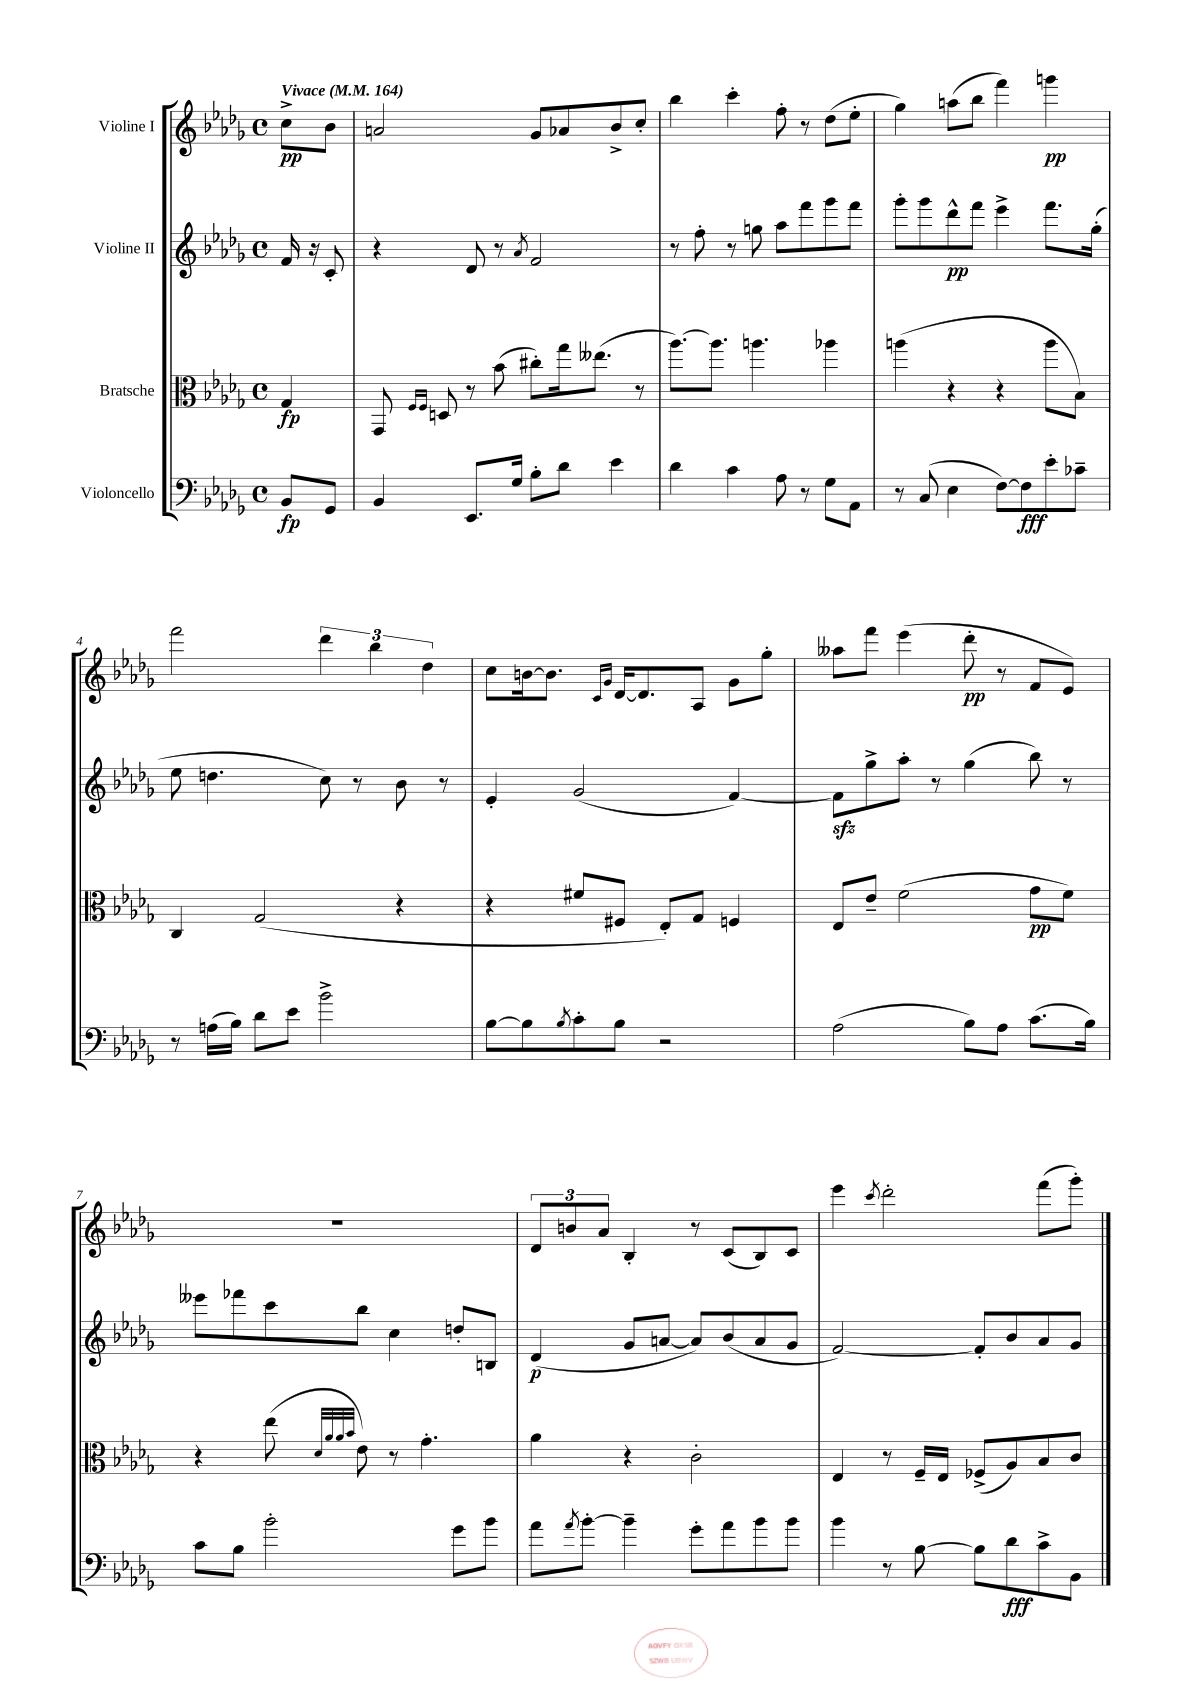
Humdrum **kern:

**kern	**dynam	**kern	**dynam	**kern	**dynam	**kern	**dynam
*part4	*part4	*part3	*part3	*part2	*part2	*part1	*part1
*staff4	*staff4	*staff3	*staff3	*staff2	*staff2	*staff1	*staff1
*I"Violoncello	*	*I"Bratsche	*	*I"Violine II	*	*I"Violine I	*
*clefF4	*	*clefC3	*	*clefG2	*	*clefG2	*
*k[b-e-a-d-g-]	*	*k[b-e-a-d-g-]	*	*k[b-e-a-d-g-]	*	*k[b-e-a-d-g-]	*
*M4/4	*	*M4/4	*	*M4/4	*	*M4/4	*
*met(c)	*	*met(c)	*	*met(c)	*	*met(c)	*
*MM164	*	*MM164	*	*MM164	*	*MM164	*
=	=	=	=	=	=	=	=
!	!	!	!	!	!	!LO:TX:a:B:t=Vivace	!
8BB-/L	fp	4G-/	fp	16f/	.	8cc^\L	pp
.	.	.	.	16r	.	.	.
8GG-/J	.	.	.	8c'/	.	8b-\J	.
=1	=1	=1	=1	=1	=1	=1	=1
4BB-/	.	8GG-/	.	4r	.	2an/	.
.	.	16qqF/LL	.	.	.	.	.
.	.	16qqF/JJ	.	.	.	.	.
.	.	8Dn/	.	.	.	.	.
8.EE-/L	.	8r	.	8d-/	.	.	.
.	.	(8b-\	.	8r	.	.	.
16G-/Jk	.	.	.	.	.	.	.
.	.	.	.	8qa-/	.	.	.
8B-'\L	.	8cc#X'\L)	.	2f/	.	8g-/L	.
8d-\J	.	16gg-\k	.	.	.	8a-X/	.
.	.	(8.ee--X\J	.	.	.	.	.
4e-\	.	.	.	.	.	8b-^/	.
.	.	8r	.	.	.	8cc'/J	.
=2	=2	=2	=2	=2	=2	=2	=2
4d-\	.	[8.aa-\L)	.	8r	.	4bb-\	.
.	.	.	.	8ff'\	.	.	.
.	.	8.aa-\J]	.	.	.	.	.
4c\	.	.	.	8r	.	4ccc'\	.
.	.	4.aan\	.	8ggn\	.	.	.
8A-\	.	.	.	8aa-\L	.	8ff'\	.
8r	.	.	.	8fff\	.	8r	.
8G-\L	.	4aa-X\	.	8ggg-\	.	(8dd-\L	.
8AA-\J	.	.	.	8fff\J	.	8ee-'\J	.
=3	=3	=3	=3	=3	=3	=3	=3
8r	.	(4aan\	.	8ggg-'\L	.	4gg-\)	.
(8C/	.	.	.	8ggg-\	.	.	.
4E-\	.	4r	.	8ddd-^^\	pp	(8aan\L	.
.	.	.	.	8fff\J	.	8bb-\J	.
[8F\L)	.	4r	.	4eee-^\	.	4fff\)	.
8F\]	fff	.	.	.	.	.	.
8e-'\	.	8aa\L	.	8.fff\L	.	4gggn\	pp
8c-X~\J	.	8B-\J)	.	.	.	.	.
.	.	.	.	(16gg-'\Jk	.	.	.
!!LO:LB:g=z
=4	=4	=4	=4	=4	=4	=4	=4
8r	.	4C/	.	8ee-\	.	2fff\	.
(16An\LL	.	.	.	4.ddn\	.	.	.
16B-\JJ)	.	.	.	.	.	.	.
8d-\L	.	(2G-/	.	.	.	.	.
8e-\J	.	.	.	.	.	.	.
2b-^\	.	.	.	8cc\)	.	6ddd-\	.
.	.	.	.	8r	.	.	.
.	.	.	.	.	.	6bb-\	.
.	.	4r	.	8b-\	.	.	.
.	.	.	.	.	.	6dd-\	.
.	.	.	.	8r	.	.	.
=5	=5	=5	=5	=5	=5	=5	=5
[8B-\L	.	4r	.	4e-'/	.	8cc\L	.
8B-\]	.	.	.	.	.	[16bn\k	.
.	.	.	.	.	.	8.b\J]	.
8qB-/	.	.	.	.	.	.	.
8c'\	.	8f#X/L	.	(2g-/	.	.	.
.	.	.	.	.	.	16qqc/LL	.
.	.	.	.	.	.	16qqg-/JJ	.
8B-\J	.	8F#X/J	.	.	.	[16d-/KL	.
.	.	.	.	.	.	8.d-/]	.
2r	.	8E-'/L)	.	.	.	.	.
.	.	8G-/J	.	.	.	8A-/J	.
.	.	4Fn/	.	[4f/)	.	8g-\L	.
.	.	.	.	.	.	8gg-'\J	.
=6	=6	=6	=6	=6	=6	=6	=6
(2A-\	.	8E-/L	.	8fzz\L]	.	8aa--X\L	.
.	.	8e-~/J	.	8gg-^\	.	8fff\J	.
.	.	(2f\	.	8aa-'\J	.	(4eee-\	.
.	.	.	.	8r	.	.	.
8B-\L)	.	.	.	(4gg-\	.	8ddd-'\	pp
8A-\J	.	.	.	.	.	8r	.
(8.c\L	.	8g-\L	pp	8bb-\)	.	8f/L	.
.	.	8f\J)	.	8r	.	8e-/J)	.
16B-\Jk)	.	.	.	.	.	.	.
!!LO:LB:g=z
=7	=7	=7	=7	=7	=7	=7	=7
8c\L	.	4r	.	8eee--X\L	.	1r	.
8B-\J	.	.	.	8fff-X\	.	.	.
2b-'\	.	(8ee-\	.	8ccc\	.	.	.
.	.	32qqd-/LLL	.	.	.	.	.
.	.	32qqa-/	.	.	.	.	.
.	.	32qqa-/	.	.	.	.	.
.	.	32qqb-/JJJ	.	.	.	.	.
.	.	8e-\)	.	8bb-\J	.	.	.
.	.	8r	.	4cc\	.	.	.
.	.	4.g-'\	.	.	.	.	.
8g-\L	.	.	.	8ddn'/L	.	.	.
8b-\J	.	.	.	8Bn/J	.	.	.
=8	=8	=8	=8	=8	=8	=8	=8
8a-\L	.	4a-\	.	(4d-/	p	12d-/L	.
.	.	.	.	.	.	12bn/	.
8qa-/	.	.	.	.	.	.	.
[8b-'\J	.	.	.	.	.	.	.
.	.	.	.	.	.	12a-/J	.
4b-~\]	.	4r	.	8g-/L	.	4B-'/	.
.	.	.	.	[8an/J	.	.	.
8g-'\L	.	2c'\	.	8a/L])	.	8r	.
8a-\	.	.	.	(8b-/	.	(8c/L	.
8b-\	.	.	.	8a/	.	8B-/)	.
8b-\J	.	.	.	8g-/J	.	8c/J	.
=9	=9	=9	=9	=9	=9	=9	=9
4b-\	.	4E-/	.	[2f/)	.	4eee-\	.
.	.	.	.	.	.	8qccc/	.
8r	.	8r	.	.	.	2ddd-'\	.
[8B-\	.	16F~/LL	.	.	.	.	.
.	.	16E-/JJ	.	.	.	.	.
8B-\L]	.	(8F-X^/L	.	8f'/L]	.	.	.
8d-\	fff	8A-/)	.	8b-/	.	.	.
8c^\	.	8B-/	.	8a-/	.	(8fff\L	.
8BB-\J	.	8c/J	.	8g-/J	.	8ggg-'\J)	.
==	==	==	==	==	==	==	==
*-	*-	*-	*-	*-	*-	*-	*-
